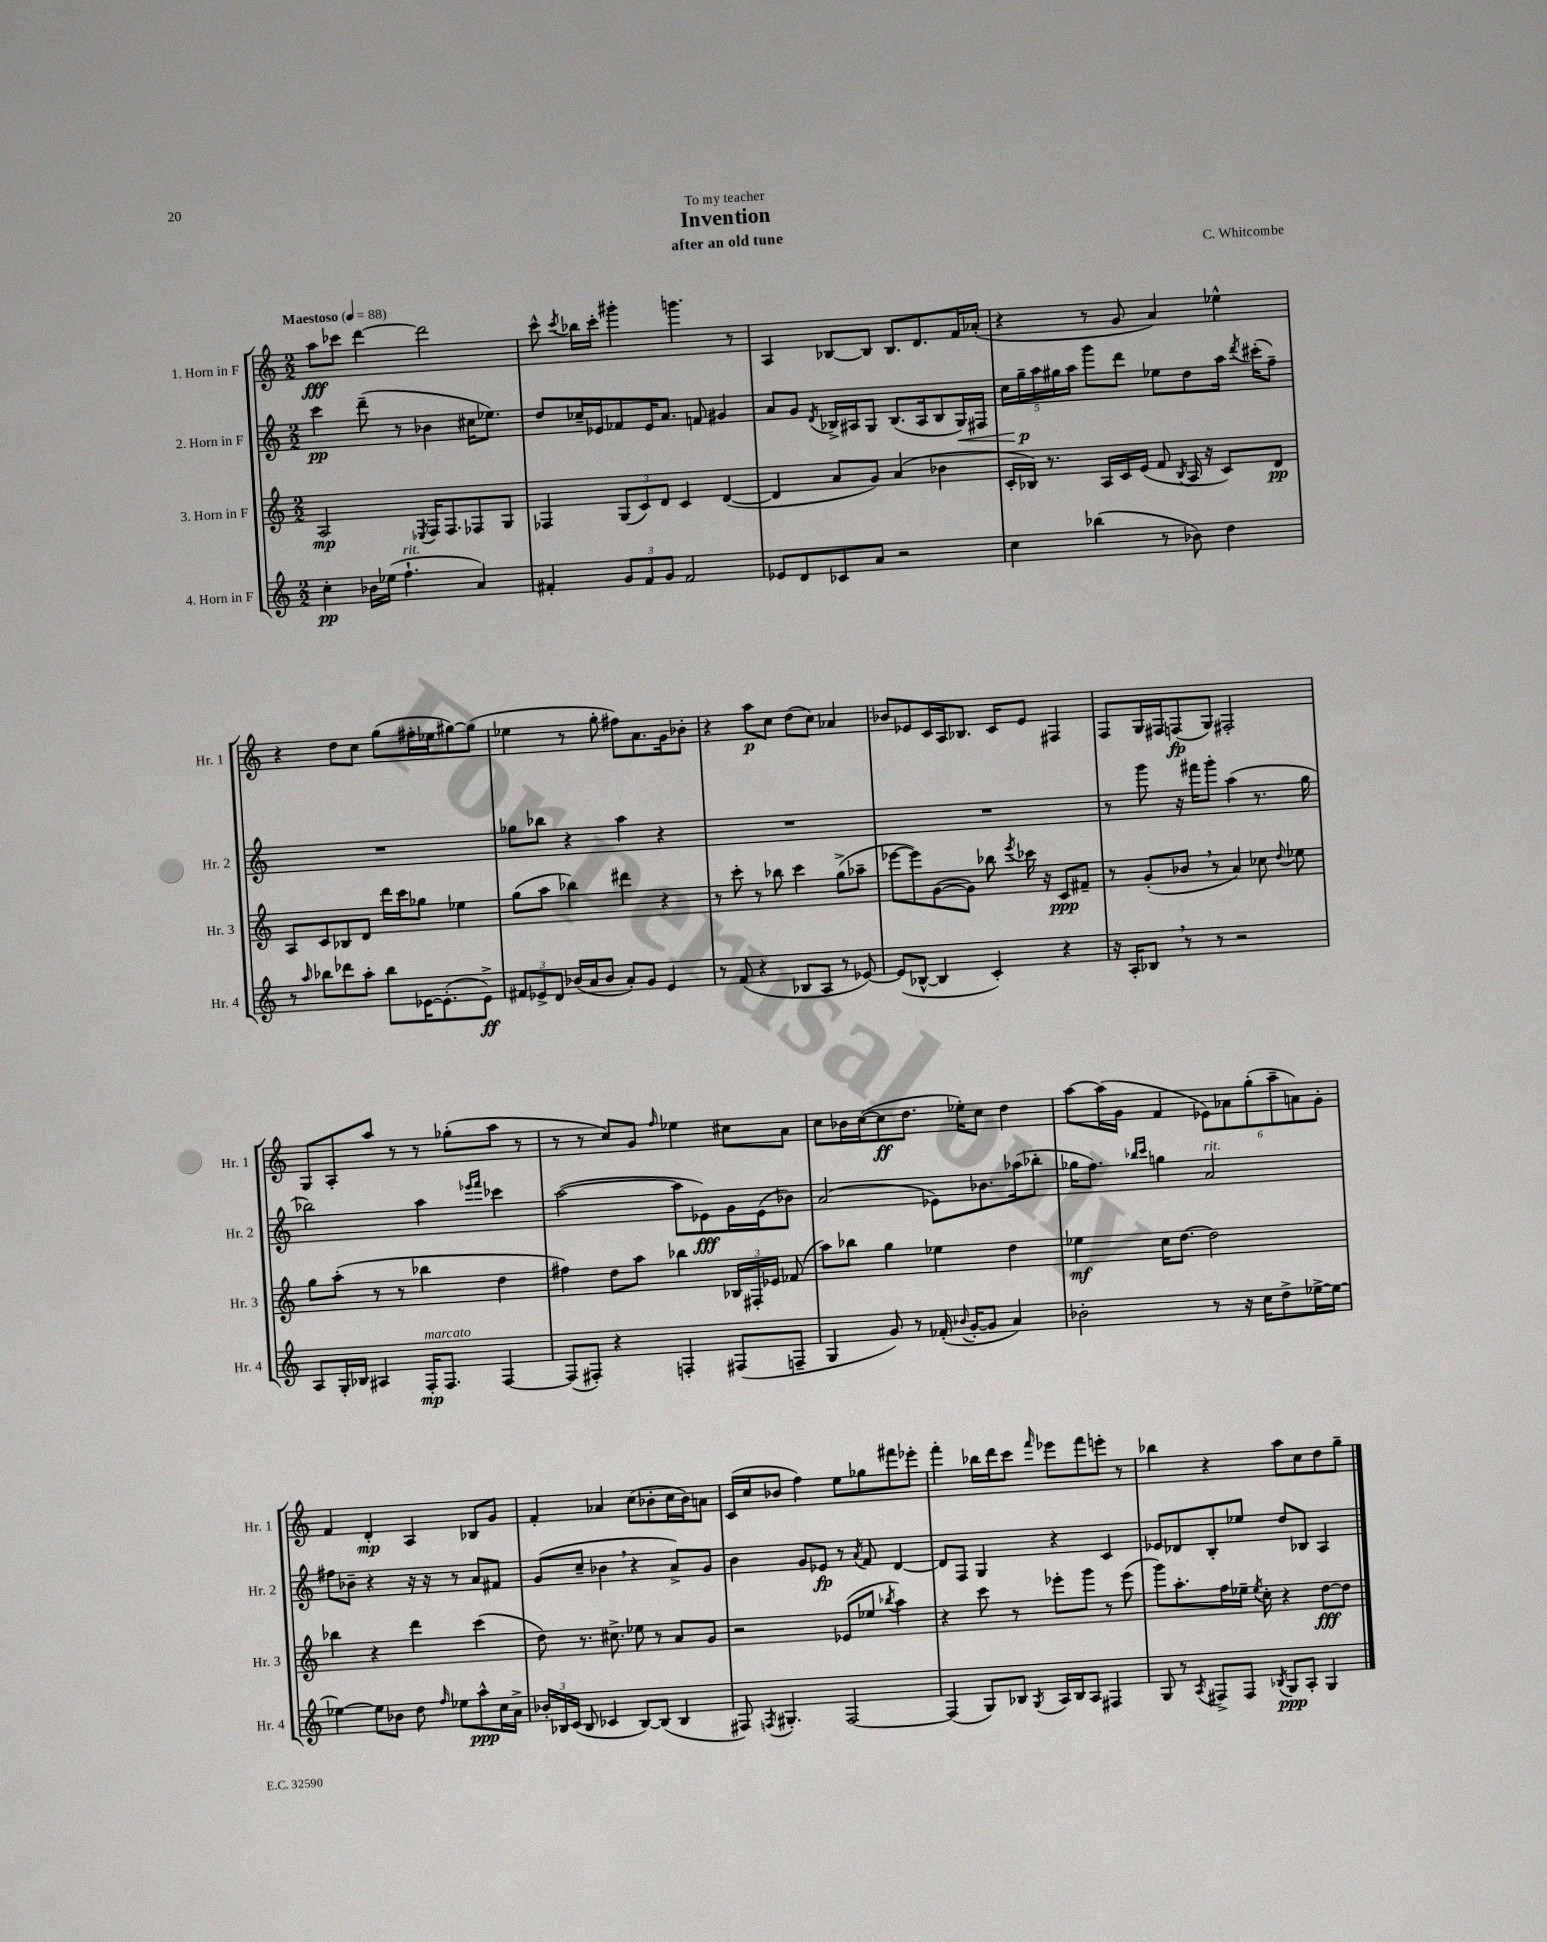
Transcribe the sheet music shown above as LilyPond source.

\header { title = "Invention" composer = "C. Whitcombe" subtitle = "after an old tune" dedication = "To my teacher" }
<<
\new StaffGroup <<
\new Staff = "s0" \with { instrumentName = "1. Horn in F" shortInstrumentName = "Hr. 1" } {
    \clef treble \key c \major \numericTimeSignature \time 2/2 \tempo "Maestoso" 4 = 88
    \autoBeamOff a''8[\fff ces'''8] d'''4~ d'''2 |
    c'''8-^ \acciaccatura { c'''8 } bes''16[ c'''16]-. gis'''4-. g'''4. r8 |
    a4 bes8[~ bes8] bes8.[ d'8. f'16 aes'16]-.( |
    r4 r8 g'8 a'4) ees''4-^ |
    r4 d''8[ c''8] g''8[( fis''16-. ees''16 gis''8~) gis''8]( |
    ees''4 r8 g''8-. fis''8[) a'8. g'16 bes'8]-. |
    r4 a''8[\p c''8] d''8[( c''8]) aes'4 |
    bes'8[ ees'8 c'16 a16 bes8.] c'16[ ees'8] fis4 |
    f8[ g16 fis16 f8\fp( g8]) fis2-. |
    g8[ a8-. a''8] r8 r8 ges''8[-.( a''8] r8 |
    r8 r8 c''8[) g'8] \grace { f''16 } ees''4 cis''8[ a'8] |
    c''8[ bes'16 c''16~( c''8\ff d''8.] ees''16[-.) c''8] d''4 |
    a''8[~ a''16( g'16] f'4 \tuplet 6/4 { ees'8[) aes'8 g''8-.( a''8-- a'8) g'8]-. } |
    f'4 d'4-.\mp a4 bes8[ g'8] |
    f'4-. aes'4 c''8[( bes'8-. c''16 bes'16) a'8] |
    c'16[( c''16 bes'8] f''4) e''8[ ges''8 fis'''8 ees'''8]-. |
    f'''4-. bes''16[ d'''16 c'''8] \grace { f'''16 } ees'''8[ f'''8 e'''8]-. r8 |
    bes''4 r4 a''8[ c''8 d''8 g''8]-- \bar "|." |
}
\new Staff = "s1" \with { instrumentName = "2. Horn in F" shortInstrumentName = "Hr. 2" } {
    \clef treble \key c \major \numericTimeSignature \time 2/2
    \autoBeamOff c'''4\pp d'''8--( r8 bes'4 cis''16[ ees''8.]) |
    d''8[ ces''16-- ees'16 fes'8 ees'16 a'8.] f'8 gis'4 |
    a'8[ g'8] \acciaccatura { d'8 } bes16[-> ais16 g8] bes8.[( ais16 bes8 g16\<) fis16] |
    \tuplet 5/4 { c''16[ g''16--\p\! a''16 gis''16 a''16] } g'''8[ d'''8] ees''8[ d''8 a''16] \acciaccatura { d'''8 } cis'''16[-.( f''8]--) |
    R1 |
    ges''8[ bes''8] r4 a''4 r4 |
    R1 |
    R1 |
    r8 g'''8 r16 fis'''16[ g'''8]-. a''4( r8. g''16 |
    bes''2) a''4 \grace { ees'''16[ f'''16] } ces'''4 |
    a''2~( a''8[ ees'8\fff) g'16 ees'16( bes'8]) |
    a'2( ees'8[) bes'8. aes''16( bes''8]-. |
    ges''16[ f''8.]) \grace { bes''16[ c'''16] } g''4 a'2^\markup { \italic "rit." } |
    fis''8[ bes'8]-- r4 r16 r16 r8 a'8[ fis'8] |
    g'8[( c''8]-- bes'4 \breathe r4 a'8[->) g'8] |
    b'4 g'8[ ees'8]\fp r8 \acciaccatura { a'8 } f'8 d'4~ |
    d'8[ f8] g4 r4 c'4 |
    ees'8[ des'8 b8-. ees''8] d''8[ bes8] a4 \bar "|." |
}
\new Staff = "s2" \with { instrumentName = "3. Horn in F" shortInstrumentName = "Hr. 3" } {
    \clef treble \key c \major \numericTimeSignature \time 2/2
    \autoBeamOff a2\mp \acciaccatura { ees8 } f16[ f8. fes8 g8] |
    fes4 \tuplet 3/2 { g8[( c'8) d'8] } c'4 d'4~( |
    d'4 a'8[ g'8]) a'4( bes'4 |
    c'16[-. bes16]) r8. a16[ c'16 e'16]( f'8 \acciaccatura { bes8 } a16 r16 c'8[) d'8]\pp |
    a8[ c'8 bes8 d'8] d'''16[ c'''16 ges''8] ees''4 |
    g''8[( a''8] bes''4) dis'''4 r4 |
    r8 c'''8-. r8 bes''8 c'''4 g''8[->( aes''8]-- |
    ees'''8[~ ees'''8) g'8~( g'8]) bes''8 \acciaccatura { ees'''8 } ces'''16 r16 c'8[\ppp fis'8]-- |
    r8 g'8[-.( bes'8] \breathe r8 a'4) ces''8 \appoggiatura { d''8 } ees''8 |
    g''8[ a''8]-.( r8 r8 bes''4 d''4 |
    fis''4) d''8[ a''8] bes''4 \tuplet 3/2 { bes16[ fis16-. ees'16] } fes'8( |
    a''8[) bes''8] g''4 ees''4 d''4 |
    ees''4\mf c''16[ d''8.]~ d''2 |
    bes''4 r4 d'''4 c'''4( |
    d''8) r8. cis''8.-> ees''8 r8 a'8[ g'8] |
    r2 ees'8[( ees''8] \acciaccatura { bes''8 } a''4) |
    r4 c'''8 r8 ees'''8[-. g'''8] r8 ees'''8( |
    g'''8[) a''8.-. f''16 ees''16]-- \acciaccatura { ees''8 } c''16-. r4 d''8[~\fff d''8] \bar "|." |
}
\new Staff = "s3" \with { instrumentName = "4. Horn in F" shortInstrumentName = "Hr. 4" } {
    \clef treble \key c \major \numericTimeSignature \time 2/2
    \autoBeamOff c''4-.\pp bes'16[ ees''16]( f''4.-!^\markup { \italic "rit." } a'4) |
    fis'4-. \tuplet 3/2 { g'8[ fis'8 g'8] } fis'2 |
    ees'8[ d'8 ces'8 a'8] r2 |
    c''4 bes''4( r8 bes'8) d''4 |
    r8 \grace { a''16 } bes''8[ des'''8 a''8]-. bes''8[ ees'16~ ees'8.-.( ees'8]->\ff) |
    \tuplet 3/2 { fis'8[ ees'8-> d'8] } bes'16[( a'16 bes'8] a'8[-.) g'8] ees'4 |
    r8 f'8( r4 bes8[ a8] r8 ees'8~) |
    ees'8[( bes8]~-^ bes4 c'4-.) r4 |
    r16 a16[-. bes8] \breathe r8 r8 r2 |
    a8[ g16-. bes16] ais4 f16[-.\mp^\markup { \italic "marcato" } f8.] f4~ |
    f8[( fis8]-.) r4 f4-. fis8[( f8]-- |
    g4 g'8) r8 fes'16-.( \appoggiatura { bes'8 } g'16[~-. g'8] a'4) |
    bes'2-. r8 r16 c''16[ d''8-> ees''16~-> ees''16]~ |
    ees''4~ ees''8[ bes'8] d''8 \grace { f''16 } ees''8[ a''8-^\ppp c''16 a'16]-> |
    \tuplet 3/2 { bes'16[-. bes16 c'16]( } bes8 ces'4 bes8[~) bes8]( bes4 |
    fis8) \acciaccatura { f8 } gis4.-. f2~ |
    f4( g8[) bes8] \acciaccatura { g8 } a16[ bes16 a8] fis4 |
    g8 r8 \acciaccatura { a8 } fis8[-> fis8] \acciaccatura { bes8 } g8[\ppp a8]-. g4 \bar "|." |
}
>>
>>
\layout { \context { \Score \remove "Bar_number_engraver" } }
